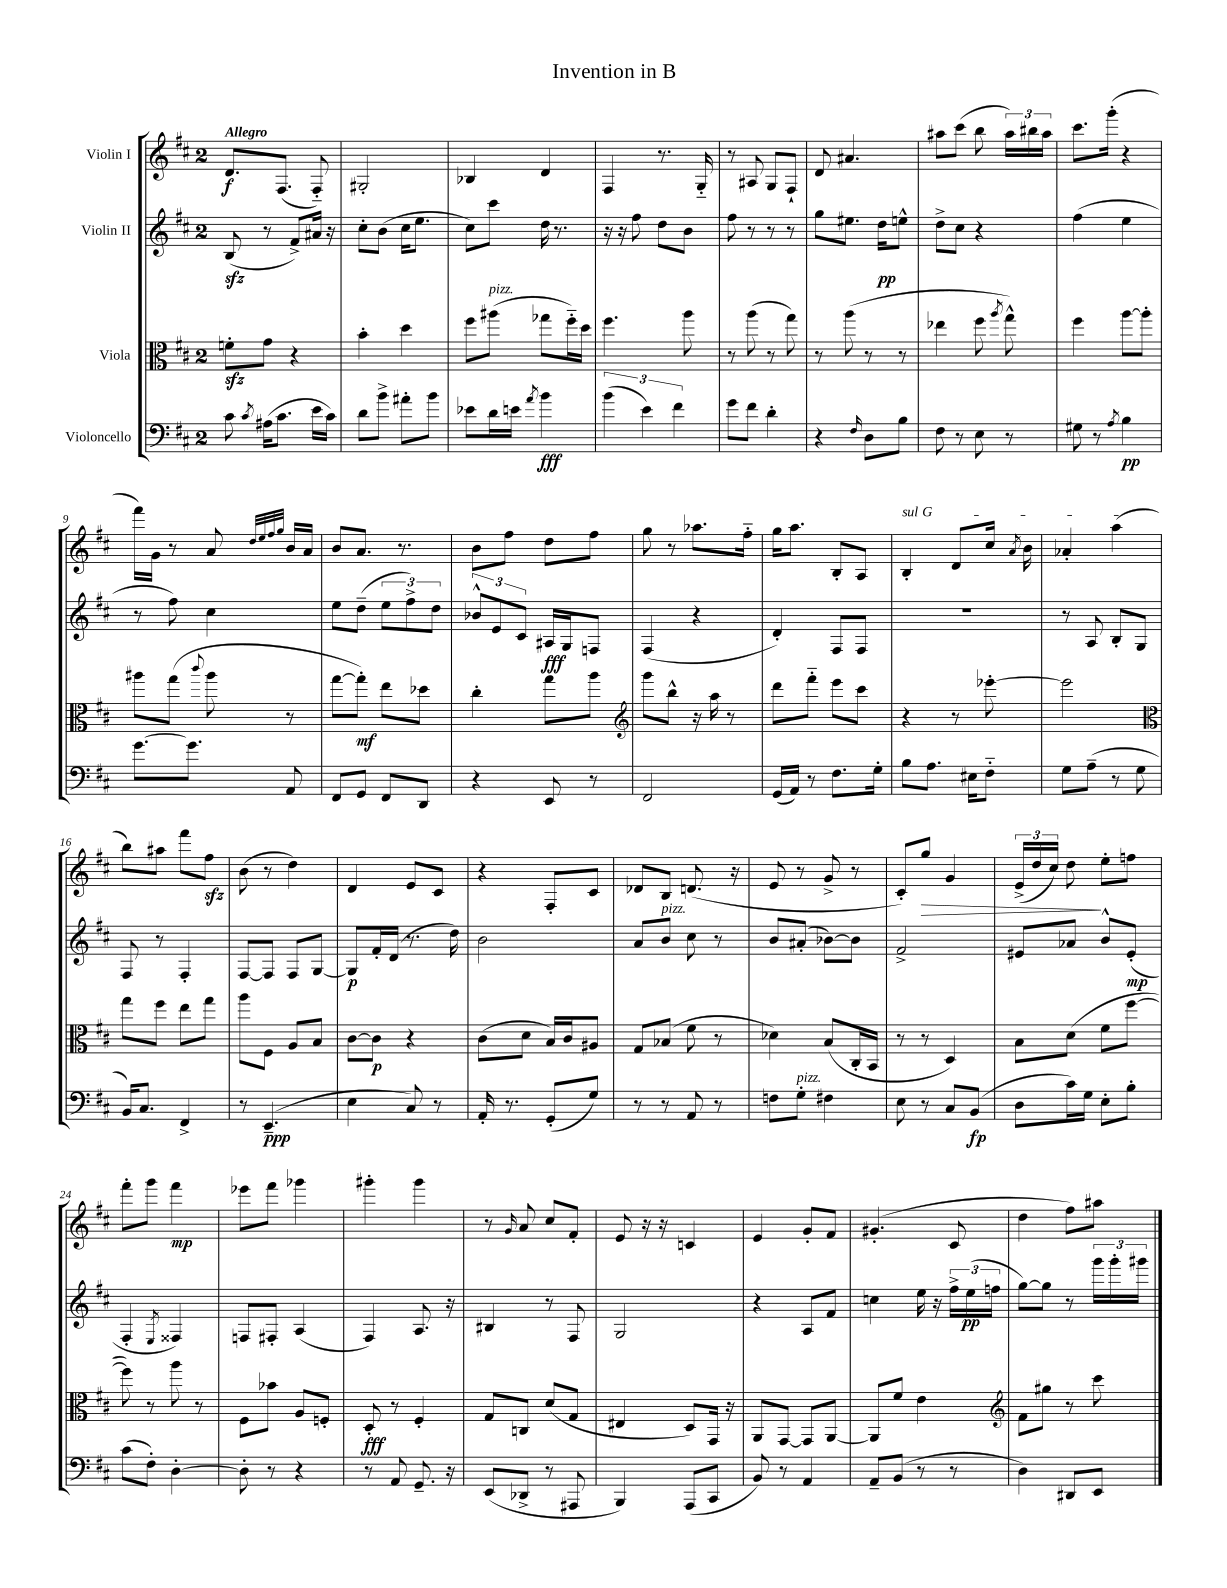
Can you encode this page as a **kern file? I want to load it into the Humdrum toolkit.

**kern	**dynam	**kern	**dynam	**kern	**dynam	**kern	**dynam
*part4	*part4	*part3	*part3	*part2	*part2	*part1	*part1
*staff4	*staff4	*staff3	*staff3	*staff2	*staff2	*staff1	*staff1
*I"Violoncello	*	*I"Viola	*	*I"Violin II	*	*I"Violin I	*
*clefF4	*	*clefC3	*	*clefG2	*	*clefG2	*
*k[f#c#]	*	*k[f#c#]	*	*k[f#c#]	*	*k[f#c#]	*
*M2/4	*	*M2/4	*	*M2/4	*	*M2/4	*
=1	=1	=1	=1	=1	=1	=1	=1
!	!	!	!	!	!	!LO:TX:a:B:t=Allegro	!
8c#\	.	8fnzz'\L	.	(8Bzz/	.	8.d/L	f
8qc#/	.	.	.	.	.	.	.
(16A#X\KL	.	8g\J	.	8r	.	.	.
8.c#\J	.	.	.	.	.	(8.F#/J	.
.	.	4r	.	8f#^/L)	.	.	.
16e\LL	.	.	.	16a#X/Jk	.	8F#/)	.
16c#\JJ)	.	.	.	16r	.	.	.
=2	=2	=2	=2	=2	=2	=2	=2
8d\L	.	4b'\	.	8cc#'\L	.	2G#X'/	.
8b^\J	.	.	.	(8b\J	.	.	.
8a#X'\L	.	4dd\	.	16cc#\KL	.	.	.
.	.	.	.	8.ee\J	.	.	.
8b\J	.	.	.	.	.	.	.
=3	=3	=3	=3	=3	=3	=3	=3
8e-X\L	.	8ff#\L	.	8cc#\L)	.	4B-X/	.
!	!	!LO:TX:a:i:t=pizz.	!	!	!	!	!
16d\L	.	(8aa#X\J	.	8ccc#\J	.	.	.
16en\JJ	.	.	.	.	.	.	.
8qa/	.	.	.	.	.	.	.
4b\	fff	8gg-X\L	.	16dd\	.	4d/	.
.	.	.	.	8.r	.	.	.
.	.	16ff#\L)	.	.	.	.	.
.	.	16dd\JJ	.	.	.	.	.
=4	=4	=4	=4	=4	=4	=4	=4
(6b\	.	4.ff#\	.	16r	.	4F#/	.
.	.	.	.	16r	.	.	.
.	.	.	.	8ff#\	.	.	.
6e\)	.	.	.	.	.	.	.
.	.	.	.	8dd\L	.	8.r	.
6f#\	.	.	.	.	.	.	.
.	.	8aa\	.	8b\J	.	.	.
.	.	.	.	.	.	16G/	.
=5	=5	=5	=5	=5	=5	=5	=5
8g\L	.	8r	.	8ff#\	.	8r	.
8f#\J	.	(8aa\	.	8r	.	8A#X/	.
4d'\	.	8r	.	8r	.	8G/L	.
.	.	8gg\)	.	8r	.	8F#`/J	.
=6	=6	=6	=6	=6	=6	=6	=6
4r	.	8r	.	8gg\L	.	8d/	.
.	.	(8aa\	.	8.ee#X\J	.	4.a#X/	.
16qqF#/	.	.	.	.	.	.	.
8D\L	.	8r	.	.	.	.	.
.	.	.	.	16dd\KL	pp	.	.
8B\J	.	8r	.	8een^^\J	.	.	.
=7	=7	=7	=7	=7	=7	=7	=7
8F#\	.	4ee-X\	.	8dd^\L	.	8aa#X\L	.
8r	.	.	.	8cc#\J	.	(8ccc#\J	.
8E\	.	8ff#\	.	4r	.	8bb\	.
.	.	8qaa/	.	.	.	.	.
8r	.	8gg^^\)	.	.	.	24aa#\LL)	.
.	.	.	.	.	.	24bb#X\	.
.	.	.	.	.	.	24aa#\JJ	.
=8	=8	=8	=8	=8	=8	=8	=8
8G#X\	.	4ff#\	.	(4ff#\	.	8.ccc#\L	.
8r	.	.	.	.	.	.	.
.	.	.	.	.	.	(16ggg'\Jk	.
8qA/	.	.	.	.	.	.	.
4B\	pp	[8aa\L	.	4ee\	.	4r	.
.	.	8aa'\J]	.	.	.	.	.
!!LO:LB:g=z
=9	=9	=9	=9	=9	=9	=9	=9
[8.g\L	.	8aa#X\L	.	8r	.	16fff#\LL)	.
.	.	.	.	.	.	16g\JJ	.
.	.	(8gg\J	.	8ff#\)	.	8r	.
8.g\J]	.	.	.	.	.	.	.
.	.	8qqccc#/	.	.	.	.	.
.	.	8aa#\	.	4cc#\	.	8a/	.
.	.	.	.	.	.	32qqdd/LLL	.
.	.	.	.	.	.	32qqee/	.
.	.	.	.	.	.	32qqff#/	.
.	.	.	.	.	.	32qqgg/JJJ	.
8AA/	.	8r	.	.	.	16b/LL	.
.	.	.	.	.	.	16a/JJ	.
=10	=10	=10	=10	=10	=10	=10	=10
8FF#/L	.	[8gg\L	.	8ee\L	.	8b/L	.
8GG/J	.	8gg'\J])	mf	(8dd~\J	.	8.a/J	.
8FF#/L	.	8ee\L	.	12ee\L	.	.	.
.	.	.	.	.	.	8.r	.
.	.	.	.	12ff#^\)	.	.	.
8DD/J	.	8dd-X\J	.	.	.	.	.
.	.	.	.	12dd\J	.	.	.
=11	=11	=11	=11	=11	=11	=11	=11
4r	.	4cc#'\	.	12b-X^^/L	.	8b\L	.
.	.	.	.	12e/	.	.	.
.	.	.	.	.	.	8ff#\J	.
.	.	.	.	12c#/J	.	.	.
8EE/	.	8gg\L	.	16A#X/LL	fff	8dd\L	.
.	.	.	.	16G/J	.	.	.
8r	.	8aa\J	.	8Fn/J	.	8ff#\J	.
=12	=12	=12	=12	=12	=12	=12	=12
*	*	*clefG2	*	*	*	*	*
2FF#/	.	8ggg\L	.	(4F#/	.	8gg\	.
.	.	8bb^^\J	.	.	.	8r	.
.	.	16r	.	4r	.	8.aa-X\L	.
.	.	16aa\	.	.	.	.	.
.	.	8r	.	.	.	.	.
.	.	.	.	.	.	16ff#\Jk	.
=13	=13	=13	=13	=13	=13	=13	=13
(16GG/LL	.	8ddd\L	.	4d'/)	.	16gg\KL	.
16AA/JJ)	.	.	.	.	.	8.aa\J	.
8r	.	8fff#\J	.	.	.	.	.
8.F#\L	.	8eee\L	.	8F#/L	.	8B'/L	.
.	.	8ccc#\J	.	8F#/J	.	8A/J	.
16G'\Jk	.	.	.	.	.	.	.
=14	=14	=14	=14	=14	=14	=14	=14
!	!	!	!	!	!	!LO:TX:a:i:t=sul G	!
8B\L	.	4r	.	2r	.	4B'/	.
8.A\J	.	.	.	.	.	.	.
.	.	8r	.	.	.	8d/L	.
16E#X\KL	.	.	.	.	.	.	.
8F#\J	.	[8eee-X'\	.	.	.	16cc#/Jk	.
.	.	.	.	.	.	8qa/	.
.	.	.	.	.	.	16b\	.
=15	=15	=15	=15	=15	=15	=15	=15
8G\L	.	2eee-\]	.	8r	.	4a-X'/	.
(8A~\J	.	.	.	8A/	.	.	.
8r	.	.	.	8B'/L	.	(4aa\	.
8G\	.	.	.	8G/J	.	.	.
!!LO:LB:g=z
=16	=16	=16	=16	=16	=16	=16	=16
*	*	*clefC3	*	*	*	*	*
16BB/KL)	.	8gg\L	.	8F#/	.	8bb\L)	.
8.C#/J	.	.	.	.	.	.	.
.	.	8ff#\J	.	8r	.	8aa#X\J	.
4FF#^/	.	8ee\L	.	4F#'/	.	8fff#\L	.
.	.	8gg\J	.	.	.	8ff#zz\J	.
=17	=17	=17	=17	=17	=17	=17	=17
8r	.	8aa\L	.	[8F#/L	.	(8b\	.
(4.EE~/	ppp	8F#\J	.	8F#/J]	.	8r	.
.	.	8A/L	.	8F#/L	.	4dd\)	.
.	.	8B/J	.	[8G/J	.	.	.
=18	=18	=18	=18	=18	=18	=18	=18
4E\	.	[8c#\L	.	8G/L]	p	4d/	.
.	.	8c#\J]	p	16f#'/L	.	.	.
.	.	.	.	(16d/JJ	.	.	.
8C#/)	.	4r	.	8.r	.	8e/L	.
8r	.	.	.	.	.	8c#/J	.
.	.	.	.	16dd\)	.	.	.
=19	=19	=19	=19	=19	=19	=19	=19
16AA'/	.	(8c#\L	.	2b\	.	4r	.
8.r	.	.	.	.	.	.	.
.	.	8d\J	.	.	.	.	.
(8GG'/L	.	16B/LL)	.	.	.	8F#'/L	.
.	.	16c#/J	.	.	.	.	.
8G/J)	.	8A#X/J	.	.	.	8c#/J	.
=20	=20	=20	=20	=20	=20	=20	=20
8r	.	8G/L	.	8a/L	.	8d-X/L	.
!	!	!	!	!LO:TX:a:i:t=pizz.	!	!	!
8r	.	(8B-X/J	.	8b/J	.	8B/J	.
8AA/	.	8f#\	.	8cc#\	.	(8.dn/	.
8r	.	8r	.	8r	.	.	.
.	.	.	.	.	.	16r	.
=21	=21	=21	=21	=21	=21	=21	=21
8Fn\L	.	4d-X\)	.	8b/L	.	8e/	.
!LO:TX:a:i:t=pizz.	!	!	!	!	!	!	!
8G'\J	.	.	.	(8a#X'/J	.	8r	.
4F#X\	.	(8B/L	.	[8b-X\L)	.	8g^/	.
.	.	16C#'/L	.	8b-\J]	.	8r	.
.	.	16BB/JJ	.	.	.	.	.
=22	=22	=22	=22	=22	=22	=22	=22
8E\	.	8r	.	2f#^/	.	8c#'/L)	.
!	!	!	!	!	!	!	!LO:HP:b
8r	.	8r	.	.	.	8gg/J	>
8C#/L	.	4D/)	.	.	.	4g/	.
(8BB/J	fp	.	.	.	.	.	.
=23	=23	=23	=23	=23	=23	=23	=23
8D\L	.	8B\L	.	8e#X/L	.	(24e^/LL	.
.	.	.	.	.	.	24dd/	.
.	.	.	.	.	.	24cc#/JJ)	.
16c#\L)	.	(8d\J	.	8a-X/J	.	8dd\	.
16G\JJ	.	.	.	.	.	.	.
8E'\L	.	8f#\L	.	8b^^/L	.	8ee'\L	]
8B'\J	.	[8ff#\J	.	(8e#'/J	mp	8ffn\J	.
!!LO:LB:g=z
=24	=24	=24	=24	=24	=24	=24	=24
(8c#\L	.	8ff#\])	.	4F#'/	.	8fff#'\L	.
8F#'\J)	.	8r	.	.	.	8ggg\J	.
.	.	.	.	8qE/	.	.	.
[4D'\	.	8aa\	.	4F##X/)	.	4fff#\	mp
.	.	8r	.	.	.	.	.
=25	=25	=25	=25	=25	=25	=25	=25
8D'\]	.	8F#\L	.	8Fn/L	.	8eee-X\L	.
8r	.	8b-X\J	.	8F#X'/J	.	8fff#\J	.
4r	.	8A/L	.	(4A/	.	4ggg-X\	.
.	.	8Fn'/J	.	.	.	.	.
=26	=26	=26	=26	=26	=26	=26	=26
8r	.	8D'/	fff	4F#/)	.	4ggg#X'\	.
8AA/	.	8r	.	.	.	.	.
8.GG~/	.	4F#'/	.	8.A/	.	4ggg#\	.
16r	.	.	.	16r	.	.	.
=27	=27	=27	=27	=27	=27	=27	=27
(8EE/L	.	8G/L	.	4B#X/	.	8r	.
.	.	.	.	.	.	16qqg/	.
8DD-X^/J	.	8Cn/J	.	.	.	8a/	.
8r	.	(8d/L	.	8r	.	8cc#/L	.
8AAA#X/	.	8G/J	.	8F#/	.	8f#'/J	.
=28	=28	=28	=28	=28	=28	=28	=28
4BBB/)	.	4E#X/	.	2G/	.	8e/	.
.	.	.	.	.	.	16r	.
.	.	.	.	.	.	16r	.
(8AAA/L	.	8D/L)	.	.	.	4cn/	.
8CC#/J	.	16GG/Jk	.	.	.	.	.
.	.	16r	.	.	.	.	.
=29	=29	=29	=29	=29	=29	=29	=29
8BB/)	.	8AA/L	.	4r	.	4e/	.
8r	.	[8GG/J	.	.	.	.	.
4AA/	.	8GG/L]	.	8A/L	.	8g'/L	.
.	.	[8AA/J	.	8f#/J	.	8f#/J	.
=30	=30	=30	=30	=30	=30	=30	=30
8AA~/L	.	8AA/L]	.	4ccn\	.	(4.g#X'/	.
(8BB/J	.	8f#/J	.	.	.	.	.
8r	.	4e\	.	16ee\	.	.	.
.	.	.	.	16r	.	.	.
8r	.	.	.	24ff#^\LL	.	8c#/	.
.	.	.	.	(24ee\	pp	.	.
.	.	.	.	24ffn\JJ	.	.	.
=31	=31	=31	=31	=31	=31	=31	=31
*	*	*clefG2	*	*	*	*	*
4D\)	.	8f#\L	.	[8gg\L)	.	4dd\	.
.	.	8gg#X\J	.	8gg\J]	.	.	.
8DD#X/L	.	8r	.	8r	.	8ff#\L)	.
8EE/J	.	8ccc#\	.	24ggg\LL	.	8aa#X\J	.
.	.	.	.	24ggg'\	.	.	.
.	.	.	.	24ggg#X\JJ	.	.	.
==	==	==	==	==	==	==	==
*-	*-	*-	*-	*-	*-	*-	*-
